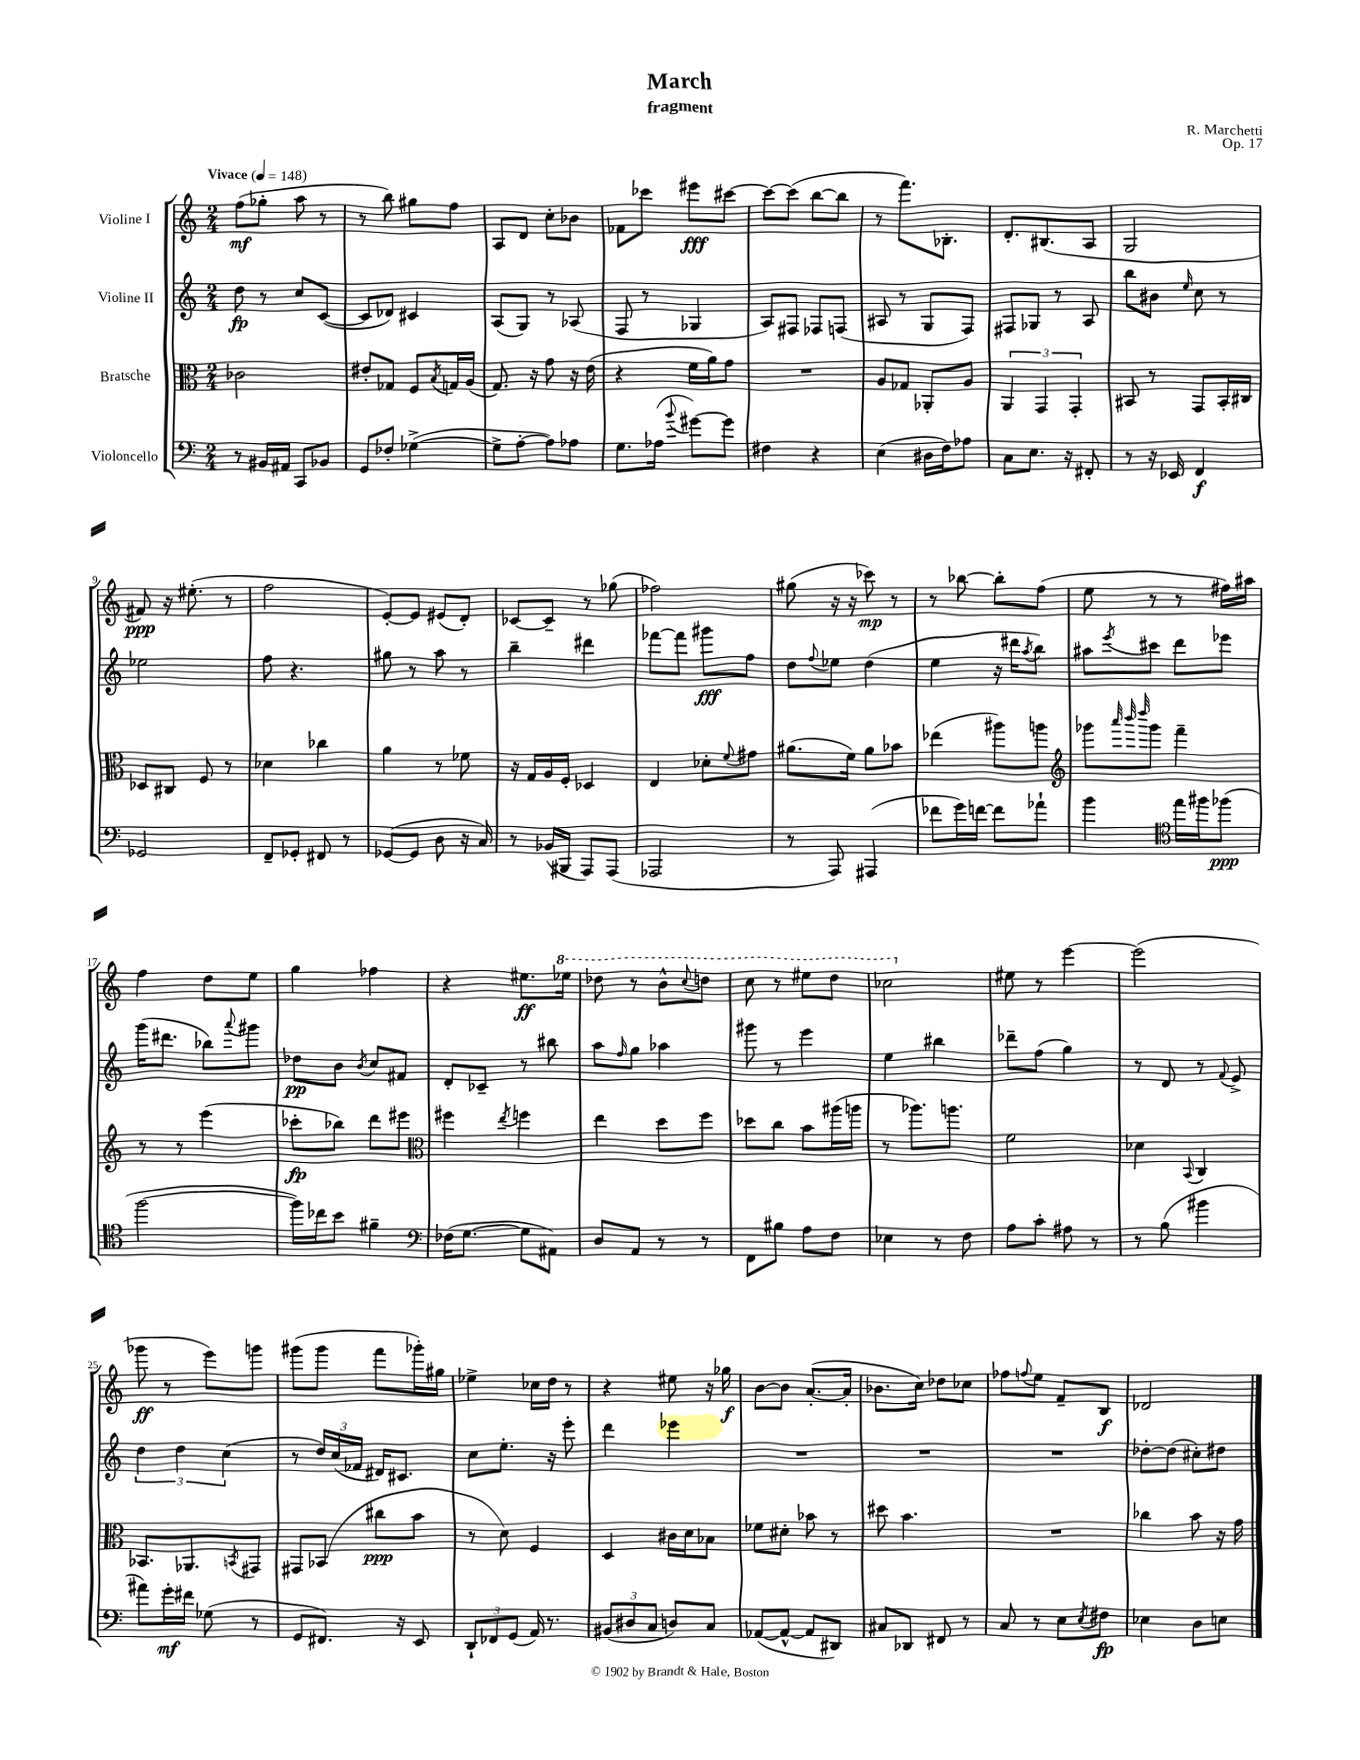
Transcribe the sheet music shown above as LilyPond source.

\header { title = "March" composer = "R. Marchetti" subtitle = "fragment" opus = "Op. 17" }
<<
\new StaffGroup <<
\new Staff = "s0" \with { instrumentName = "Violine I" } {
    \clef treble \key c \major \numericTimeSignature \time 2/4 \tempo "Vivace" 4 = 148
    f''8\mf( ges''8-. a''8 r8 |
    r8 b''8) gis''8 f''8 |
    a8 d'8 c''8-. bes'8 |
    fes'8 ces'''8 eis'''8\fff cis'''8~ |
    cis'''8~ cis'''8( b''8~ b''8 |
    r8 f'''8.) bes8.-. |
    d'8.-. bis8.( a8 |
    g2 |
    fis'8\ppp) r16 eis''8.-.( r8 |
    f''2 |
    e'8~-.) e'8 eis'8( d'8-.) |
    ces'8~ ces'8-- r8 ges''8( |
    fes''2) |
    gis''8( r16 r16 ces'''8\mp) r8 |
    r8 bes''8~ bes''8-. f''8( |
    e''8 r8 r8 fis''16) ais''16 |
    f''4 d''8 e''8 |
    g''4 fes''4 |
    r4 eis''8.\ff \ottava #1 ees'''16 |
    des'''8 r8 b''8-^ \appoggiatura { c'''8 } d'''8 |
    c'''8 r8 eis'''8 d'''8 |
    ces'''2 \ottava #0 |
    eis''8 r8 e'''4~ |
    e'''2( |
    ges'''8\ff r8 e'''8) g'''8 |
    gis'''8( gis'''8 f'''8 ges'''16-.) gis''16 |
    ees''4-> ces''16 d''16 r8 |
    r4 eis''8 r16 ges''16\f |
    b'8~ b'8 a'8.~-.( a'16-. |
    bes'8. c''16) des''8 ces''8 |
    fes''8 \appoggiatura { f''8 } e''8 f'8-- b8\f |
    des'2 \bar "|." |
}
\new Staff = "s1" \with { instrumentName = "Violine II" } {
    \clef treble \key c \major \numericTimeSignature \time 2/4
    d''8\fp r8 c''8 c'8~( |
    c'8 des'8) cis'4 |
    a8( g8) r8 aes8( |
    f8 r8 ges4 |
    a8) fis8 fes8 f8( |
    ais8 r8 g8 f8) |
    fis8 ges8 r8 a8 |
    b''8 bis'8 \grace { e''16 } c''8 r8 |
    ees''2 |
    f''8 r4. |
    gis''8 r8 a''8 r8 |
    b''4-- dis'''4 |
    fes'''8~ fes'''8 gis'''8\fff f''8 |
    d''8 \appoggiatura { f''8 } ees''8 d''4( |
    e''4 r16 dis'''16 \acciaccatura { a''8 } b''8) |
    ais''8 \acciaccatura { e'''8 } cis'''8 d'''8 ees'''8 |
    g'''16( dis'''8. bes''8) \appoggiatura { a'''8 } gis'''8 |
    des''8\pp b'8 \acciaccatura { b'8 } c''8 fis'8 |
    d'8-. ces'8-- r8 bis''8 |
    a''8 \grace { f''16 } g''8 aes''4 |
    gis'''8 r8 e'''4 |
    e''4 bis''4 |
    des'''8-- f''8( g''4) |
    r8 d'8 r8 \appoggiatura { f'8 } e'8-> |
    \tuplet 3/2 { d''4 d''4 c''4( } |
    r8 \tuplet 3/2 { d''16) c''16( fes'16 } dis'16) cis'8. |
    c''8 e''8.-. r16 e'''8-. |
    d'''4 ees'''4 |
    R2 |
    R2 |
    R2 |
    des''8~-. des''8( cis''8-.) dis''8 \bar "|." |
}
\new Staff = "s2" \with { instrumentName = "Bratsche" } {
    \clef alto \key c \major \numericTimeSignature \time 2/4
    ces'2 |
    eis'8-. ges8 f8 \acciaccatura { b8 } g16 a16( |
    g8.) r16 g'8 r16 e'16( |
    r4 f'16 a'16) g'8 |
    R2 |
    a8 ges8 aes,8-. a8 |
    \tuplet 3/2 { a,4 g,4 g,4-. } |
    bis,8 r8 g,8 bis,16-. cis16 |
    des8 cis8 f8 r8 |
    des'4 ces''4 |
    a'4 r8 fes'8 |
    r16 g16 a16 f16-. des4 |
    e4 des'8-. \appoggiatura { f'8 } gis'8 |
    ais'8.( f'16) ais'8 bes'8 |
    ees''4( ais''8) a''8 |
    \clef treble ges'''8 \grace { a'''32 b'''32 d''''32 } ges'''8 f'''4-- |
    r8 r8 e'''4( |
    ces'''8-.\fp bes''8) d'''8 eis'''8 |
    \clef alto fis''4 \acciaccatura { e''8 } f''4 |
    e''4 d''8 f''8 |
    des''8 c''8 b'8 ais''16( a''16 |
    r8 aes''8.) a''8. |
    f'2 |
    des'4 \appoggiatura { b,8 } c4 |
    bes,8. aes,8. \acciaccatura { b,8 } gis,8 |
    gis,8 bes,8( cis''8\ppp b'8 |
    r8 d'8) f4 |
    d4 cis'16 d'16 bes8 |
    fes'8 dis'8-. bes'8 r8 |
    dis''8 b'4. |
    R2 |
    ces''4 b'8 r16 g'16 \bar "|." |
}
\new Staff = "s3" \with { instrumentName = "Violoncello" } {
    \clef bass \key c \major \numericTimeSignature \time 2/4
    r8 bis,16 ais,16 c,8 bes,8 |
    g,8 fes8-. ges4~->( |
    ges8-> a8~-. a8) aes8 |
    g8. aes16( \appoggiatura { b'8 } gis'8~) gis'8 |
    fis4 r4 |
    e4( dis16 f16) aes8 |
    c8 e8. r16 fis,8-. |
    r8 r16 ees,16 f,4\f |
    ges,2 |
    f,8-- ges,8-. fis,8 r8 |
    ges,8~( ges,8 d8 r16 c16) |
    r8 bes,16( bis,,16 a,,8) a,,8( |
    aes,,2 |
    r8 a,,8) ais,,4( |
    fes'8 g'16) f'16~ f'8 aes'8-! |
    b'4 \clef tenor e''16 fis''16 fes''8\ppp( |
    f''2~ |
    f''16) ces''16 b'8 fis'4-- |
    \clef bass fes16( g8.~ g8 ais,8) |
    d8 a,8 r8 r8 |
    f,8 bis8 a8 f8 |
    ees4 r8 f8 |
    a8 c'8-. ais8 r8 |
    r8 b8( bis'4 |
    ais'8) g'16-.\mf fis'16 ges8( r8 |
    g,8 fis,8.) r16 e,8 |
    \tuplet 3/2 { d,8-! fes,8 g,8( } a,16) r8. |
    \tuplet 3/2 { bis,8( dis8 c8 } d8) c8 |
    aes,8~( aes,8~-^ aes,8 dis,8) |
    cis8 des,8 fis,8 r8 |
    c8 r8 e8 \acciaccatura { e8 } fis8\fp |
    ees4 d8 e8 \bar "|." |
}
>>
>>
